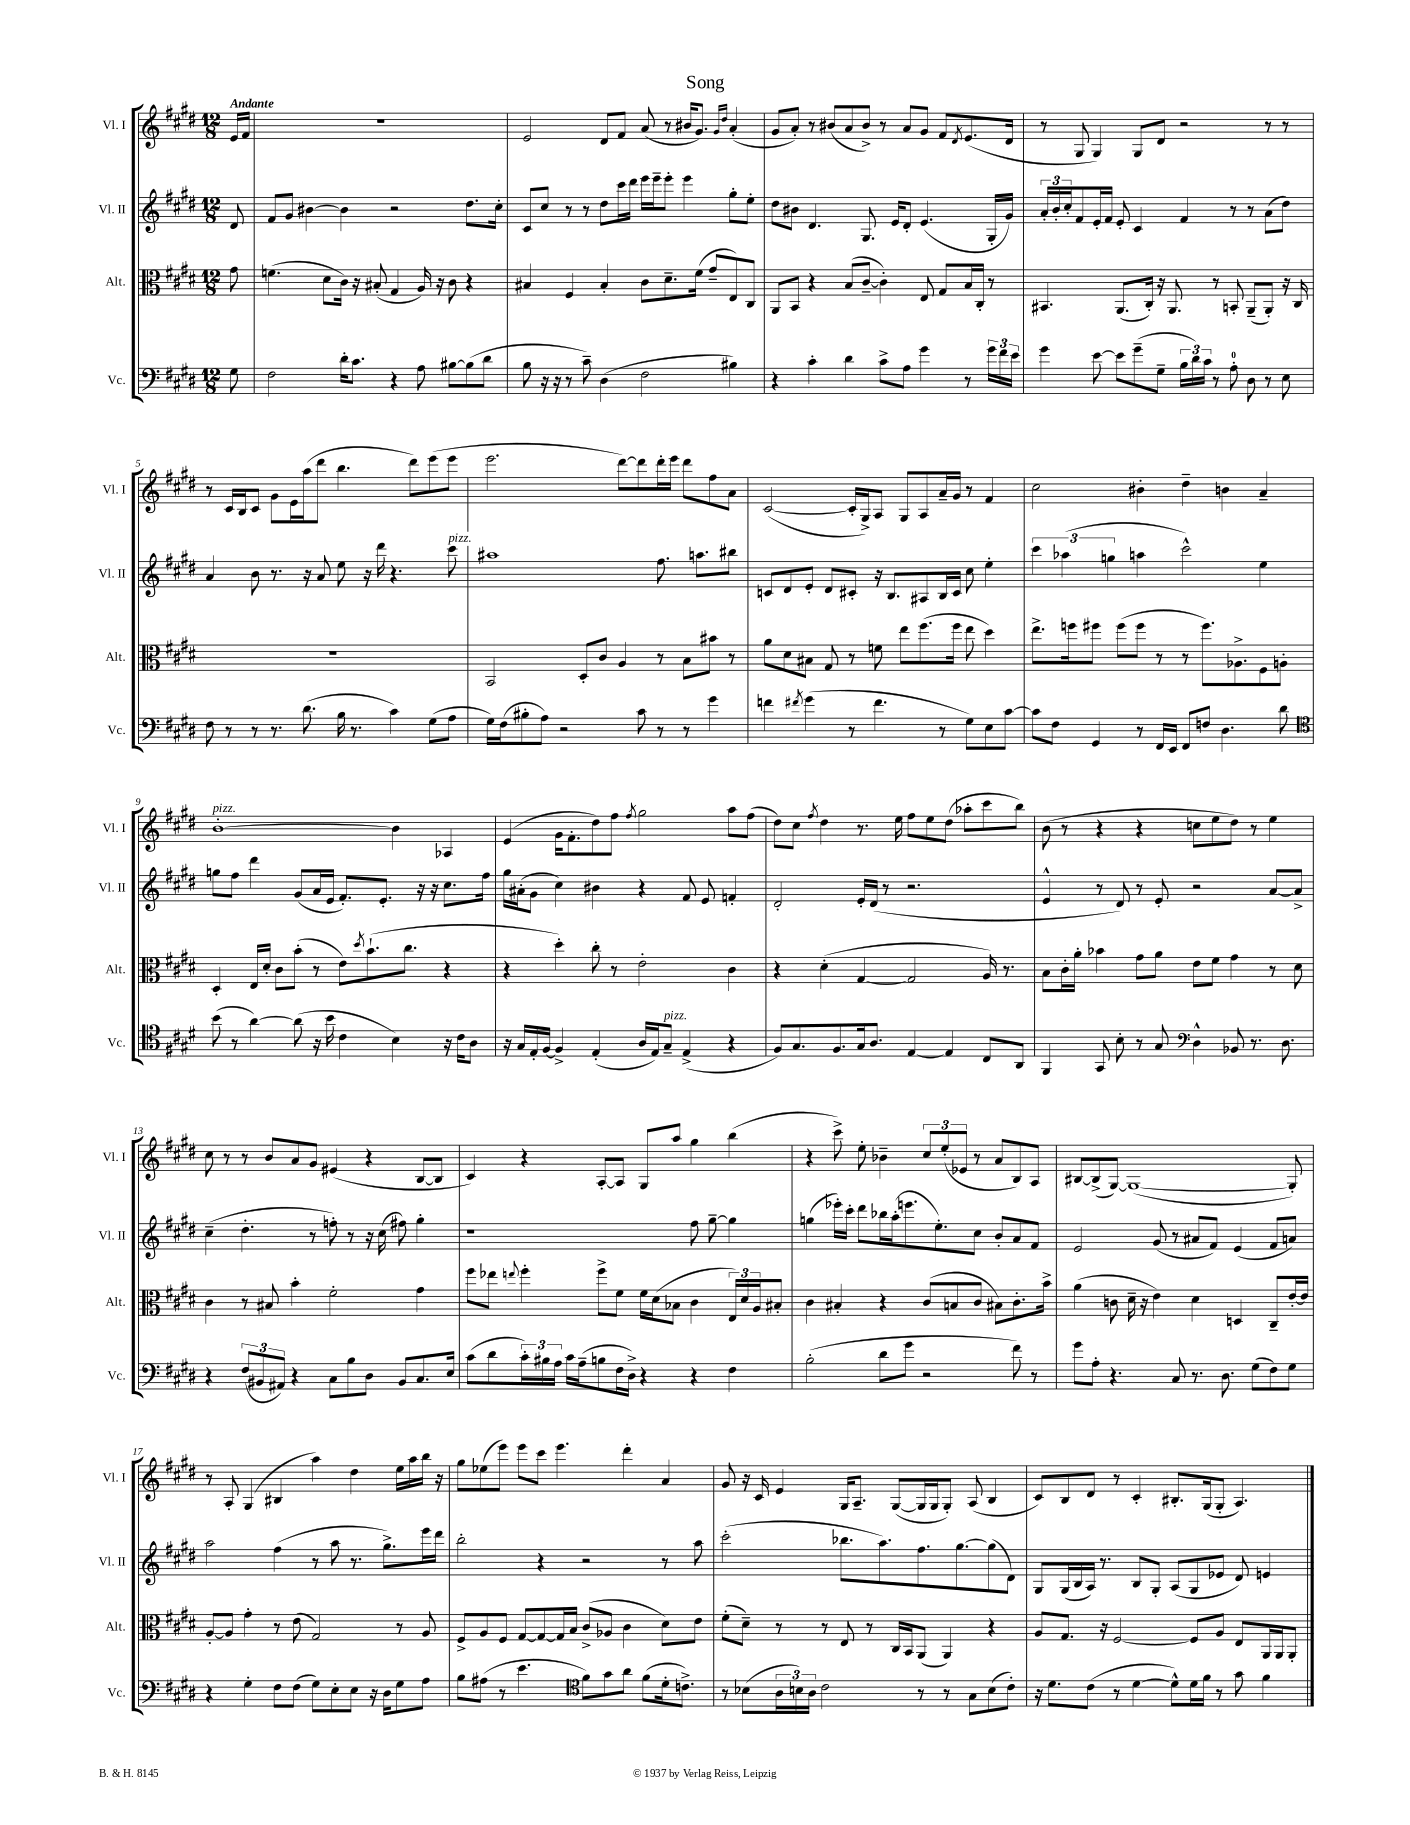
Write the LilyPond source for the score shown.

\header { title = "Song" }
<<
\new StaffGroup <<
\new Staff = "s0" \with { instrumentName = "Vl. I" shortInstrumentName = "Vl. I" } {
    \clef treble \key e \major \numericTimeSignature \time 12/8 \partial 8 \tempo "Andante"
    e'16 fis'16 |
    R1. |
    e'2 dis'8 fis'8 a'8( r8 bis'16 gis'8.) \grace { gis'16 dis''16 } a'4-.( |
    gis'8 a'8-.) r8 bis'8( a'8 bis'8->) r8 a'8 gis'8 fis'8 \acciaccatura { dis'8 } e'8.( dis'16 |
    r8 gis8 gis4) gis8 dis'8 r2 r8 r8 |
    r8 cis'16 b16 cis'8 gis'8 e'16 a''16( dis'''8 b''4. dis'''8) e'''8( e'''8 |
    e'''2. dis'''8~) dis'''8 dis'''16-. e'''16 dis'''8 fis''8 a'8 |
    cis'2~( cis'16-. gis16->) a8 gis8 a8 a'16-- gis'16 r8 fis'4 |
    cis''2 bis'4-. dis''4-- b'4 a'4-- |
    b'1~-.^\markup { \italic "pizz." } b'4 aes4 |
    e'4( gis'16 fis'8.-. dis''8) fis''8 \acciaccatura { fis''8 } gis''2 a''8 fis''8( |
    dis''8) cis''8 \acciaccatura { fis''8 } dis''4 r8. e''16 fis''8 e''8 dis''8( aes''8-. cis'''8 b''8) |
    b'8( r8 r4 r4 c''8 e''8 dis''8) r8 e''4 |
    cis''8 r8 r8 b'8 a'8 gis'8 eis'4( r4 b8~ b8 |
    cis'4) r4 a8~-. a8 gis8 a''8 gis''4 b''4( |
    r4 cis'''8->) e''8-. bes'4-- \tuplet 3/2 { cis''8 e''8-.( ees'8 } r8 a'8 b8) a8 |
    bis8~ bis8->( gis8~) gis1~( gis8-.) |
    r8 a8-. gis4( bis4 a''4) dis''4 e''16 a''16 b''16 r16 |
    gis''8 ees''8( e'''8) e'''8 cis'''8 e'''4. dis'''4-. a'4 |
    gis'8 r16 cis'16 e'4 gis16 a8.-- gis8~( gis16 gis16 gis8-.) a8( b4 |
    cis'8) b8 dis'8 r8 cis'4-. bis8.-. gis16( gis8-. a4.) \bar "|." |
}
\new Staff = "s1" \with { instrumentName = "Vl. II" shortInstrumentName = "Vl. II" } {
    \clef treble \key e \major \numericTimeSignature \time 12/8 \partial 8
    dis'8 |
    fis'8 gis'8 bis'4~ bis'4 r2 dis''8. cis''16-. |
    cis'8 cis''8 r8 r8 dis''8 cis'''16 dis'''16 e'''16 e'''16-- e'''8-. e'''4 gis''8-. e''8-. |
    dis''8 bis'8 dis'4. gis8. e'16 dis'8-. e'4.( gis16-. gis'16) |
    \tuplet 3/2 { a'16-. b'16-. cis''16-. } fis'8 e'16-. fis'16 e'8-. cis'4 fis'4 r8 r8 a'8( dis''8) |
    a'4 b'8 r8. r16 a'8 e''8 r16 dis'''16 r4. cis'''8^\markup { \italic "pizz." } |
    ais''1 fis''8. a''8. bis''8 |
    c'8 dis'8 e'8-. dis'8 cis'8-. r16 b8. ais8 b16 cis'16 cis''8 e''4-. |
    \tuplet 3/2 { cis'''4 aes''4( g''4 } a''4 cis'''2-^) e''4 |
    g''8 fis''8 dis'''4 gis'8( a'16 e'16 fis'8.-.) e'8.-. r16 r16 cis''8. fis''16 |
    gis''16 ais'16-.( gis'8 cis''4) bis'4 r4 fis'8 e'8 f'4-. |
    dis'2-. e'16-. dis'16( r8 r2. |
    e'4-^ r8 dis'8) r8 e'8-. r2 a'8~ a'8-> |
    cis''4--( dis''4.-. r8 f''8-.) r8 r16 cis''16( fis''8) gis''4-. |
    r1 fis''8 gis''8~-- gis''4 |
    g''4( ees'''16-.) cis'''16-. dis'''8 bes''16 a''16-.( e'''8. e''8.-.) cis''8 b'8-. a'8 fis'8 |
    e'2 gis'8( r8 ais'8 fis'8) e'4( fis'8 a'8) |
    a''2 fis''4( r8 a''8 r8. gis''8.->) e'''16 dis'''16 |
    b''2-. r4 r2 r8 a''8 |
    cis'''2-.( bes''8. a''8.) fis''8. gis''8.~ gis''8( dis'8) |
    gis8 gis16( b16 a16) r8. b8 gis8-. a8( gis8 ees'8 dis'8) e'4 \bar "|." |
}
\new Staff = "s2" \with { instrumentName = "Alt." shortInstrumentName = "Alt." } {
    \clef alto \key e \major \numericTimeSignature \time 12/8 \partial 8
    gis'8 |
    f'4.( dis'8 cis'16) r16 bis8-.( gis4 a16) r16 cis'8 r4 |
    bis4 fis4 bis4-. cis'8 dis'8.-- fis'16( gis'8-- e8) cis8 |
    a,8 b,8 r4 b8( cis'8~-- cis'4-.) e8 gis8 b16 cis16-. r8 |
    bis,4. a,8.( cis16-.) r16 a,8. r8 b,8-. a,8--( a,8-.) r16 cis16 |
    R1. |
    b,2 dis8-. cis'8 a4 r8 b8 bis'8 r8 |
    a'8 dis'8 bis8 gis8 r8 f'8 e''8 fis''8.( fis''16 e''8 dis''4) |
    e''8.-> f''16 fis''8 fis''8( fis''8 r8 r8 fis''8.) aes8.-> fis8 a8-. |
    dis4-. e16 dis'16-. cis'8 b'8-.( r8 e'8) \acciaccatura { dis''8 } b'8.-!( cis''8. r4 |
    r4 dis''4-.) cis''8-. r8 e'2-. cis'4 |
    r4 dis'4-.( gis4~ gis2 a16) r8. |
    b8 cis'16-. a'16-. bes'4 gis'8 a'8 e'8 fis'8 gis'4 r8 dis'8 |
    cis'4 r8 bis8 b'4-. fis'2-. gis'4 |
    fis''8 ees''8 \appoggiatura { e''8 } fis''4-. fis''8-> fis'8 fis'16 dis'16( bes8 cis'4 \tuplet 3/2 { e16) dis'16 a16 } bis8-. |
    cis'4 bis4-. r4 cis'8( b8 cis'8 bis8) cis'8.-. b'16-> |
    a'4( c'8 dis'16-- r16 e'4) dis'4 d4 cis8-- e'16~-. e'16 |
    a8~-. a8 gis'4-. r8 e'8( gis2) r8 a8 |
    fis8-> a8 fis8 gis8~ gis8~ gis16 b16 cis'8->( aes8 cis'4 dis'8) e'8 |
    fis'8-.( dis'8--) r8 r8 e8 r8 cis16 b,16 a,8( a,4) r4 |
    a8 gis8. r16 fis2~ fis8 a8 e8 a,16 a,16 a,8-. \bar "|." |
}
\new Staff = "s3" \with { instrumentName = "Vc." shortInstrumentName = "Vc." } {
    \clef bass \key e \major \numericTimeSignature \time 12/8 \partial 8
    gis8 |
    fis2 dis'16-. cis'8. r4 a8 bis8~ bis8( dis'8 |
    b8 r16 r16 r8 cis'8--) dis4( fis2 bis4) |
    r4 cis'4-. dis'4 cis'8-> a8 gis'4 r8 \tuplet 3/2 { gis'16 fis'16 e'16 } |
    gis'4 e'8~ e'8 gis'8--( gis8-- \tuplet 3/2 { b16 dis'16) cis'16 } r8 a8-0-. dis8 r8 e8 |
    fis8 r8 r8 r8. dis'8.( b16 r8. cis'4) gis8( a8 |
    gis16) fis16( bis8-. a8) r2 cis'8 r8 r8 gis'4 |
    f'4 \acciaccatura { fis'8 } gis'4( r8 fis'4. r8 gis8) e8 cis'8~ |
    cis'8 fis8 gis,4 r8 fis,16 e,16 fis,8 f8 dis4. dis'8 |
    \clef tenor b'8( r8 a'4~) a'8( r16 b'16 cis'4 b4) r16 cis'16 a8 |
    r16 gis16 e16-. fis16~ fis4-> e4-.( a16 e16) gis8--^\markup { \italic "pizz." } e4->( r4 |
    fis8) gis8. fis8. gis16 a8. e4~ e4 cis8 a,8 |
    fis,4 gis,8 b8-. r8 gis8 \clef bass dis4-^ bes,8 r8. dis8. |
    r4 \tuplet 3/2 { fis8( bis,8 ais,8) } r4 cis8 b8 dis8 bis,8 cis8. e16 |
    cis'8( dis'8 \tuplet 3/2 { cis'16-.) bis16 a16 } cis'16 a16--( b8 fis16 dis16->) r4 r4 fis4 |
    b2-.( dis'8 gis'8 r2 fis'8) r8 |
    gis'8 a8-. r4. cis8 r8. dis8. gis8( fis8) gis8 |
    r4 gis4-. fis8 fis8( gis8) e8-. e8 r16 dis16 gis8 a8 |
    b8 ais8( r8 e'4. \clef tenor fis'8) gis'8 a'8 fis'8( dis'16-. c'8.->) |
    r8 bes8( \tuplet 3/2 { a16 b16) a16 } cis'2 r8 r8 gis8 b8( cis'8-.) |
    r16 dis'8. cis'8( r8 dis'4~ dis'8-^) dis'16 fis'16 r8 gis'8 fis'4 \bar "|." |
}
>>
>>
